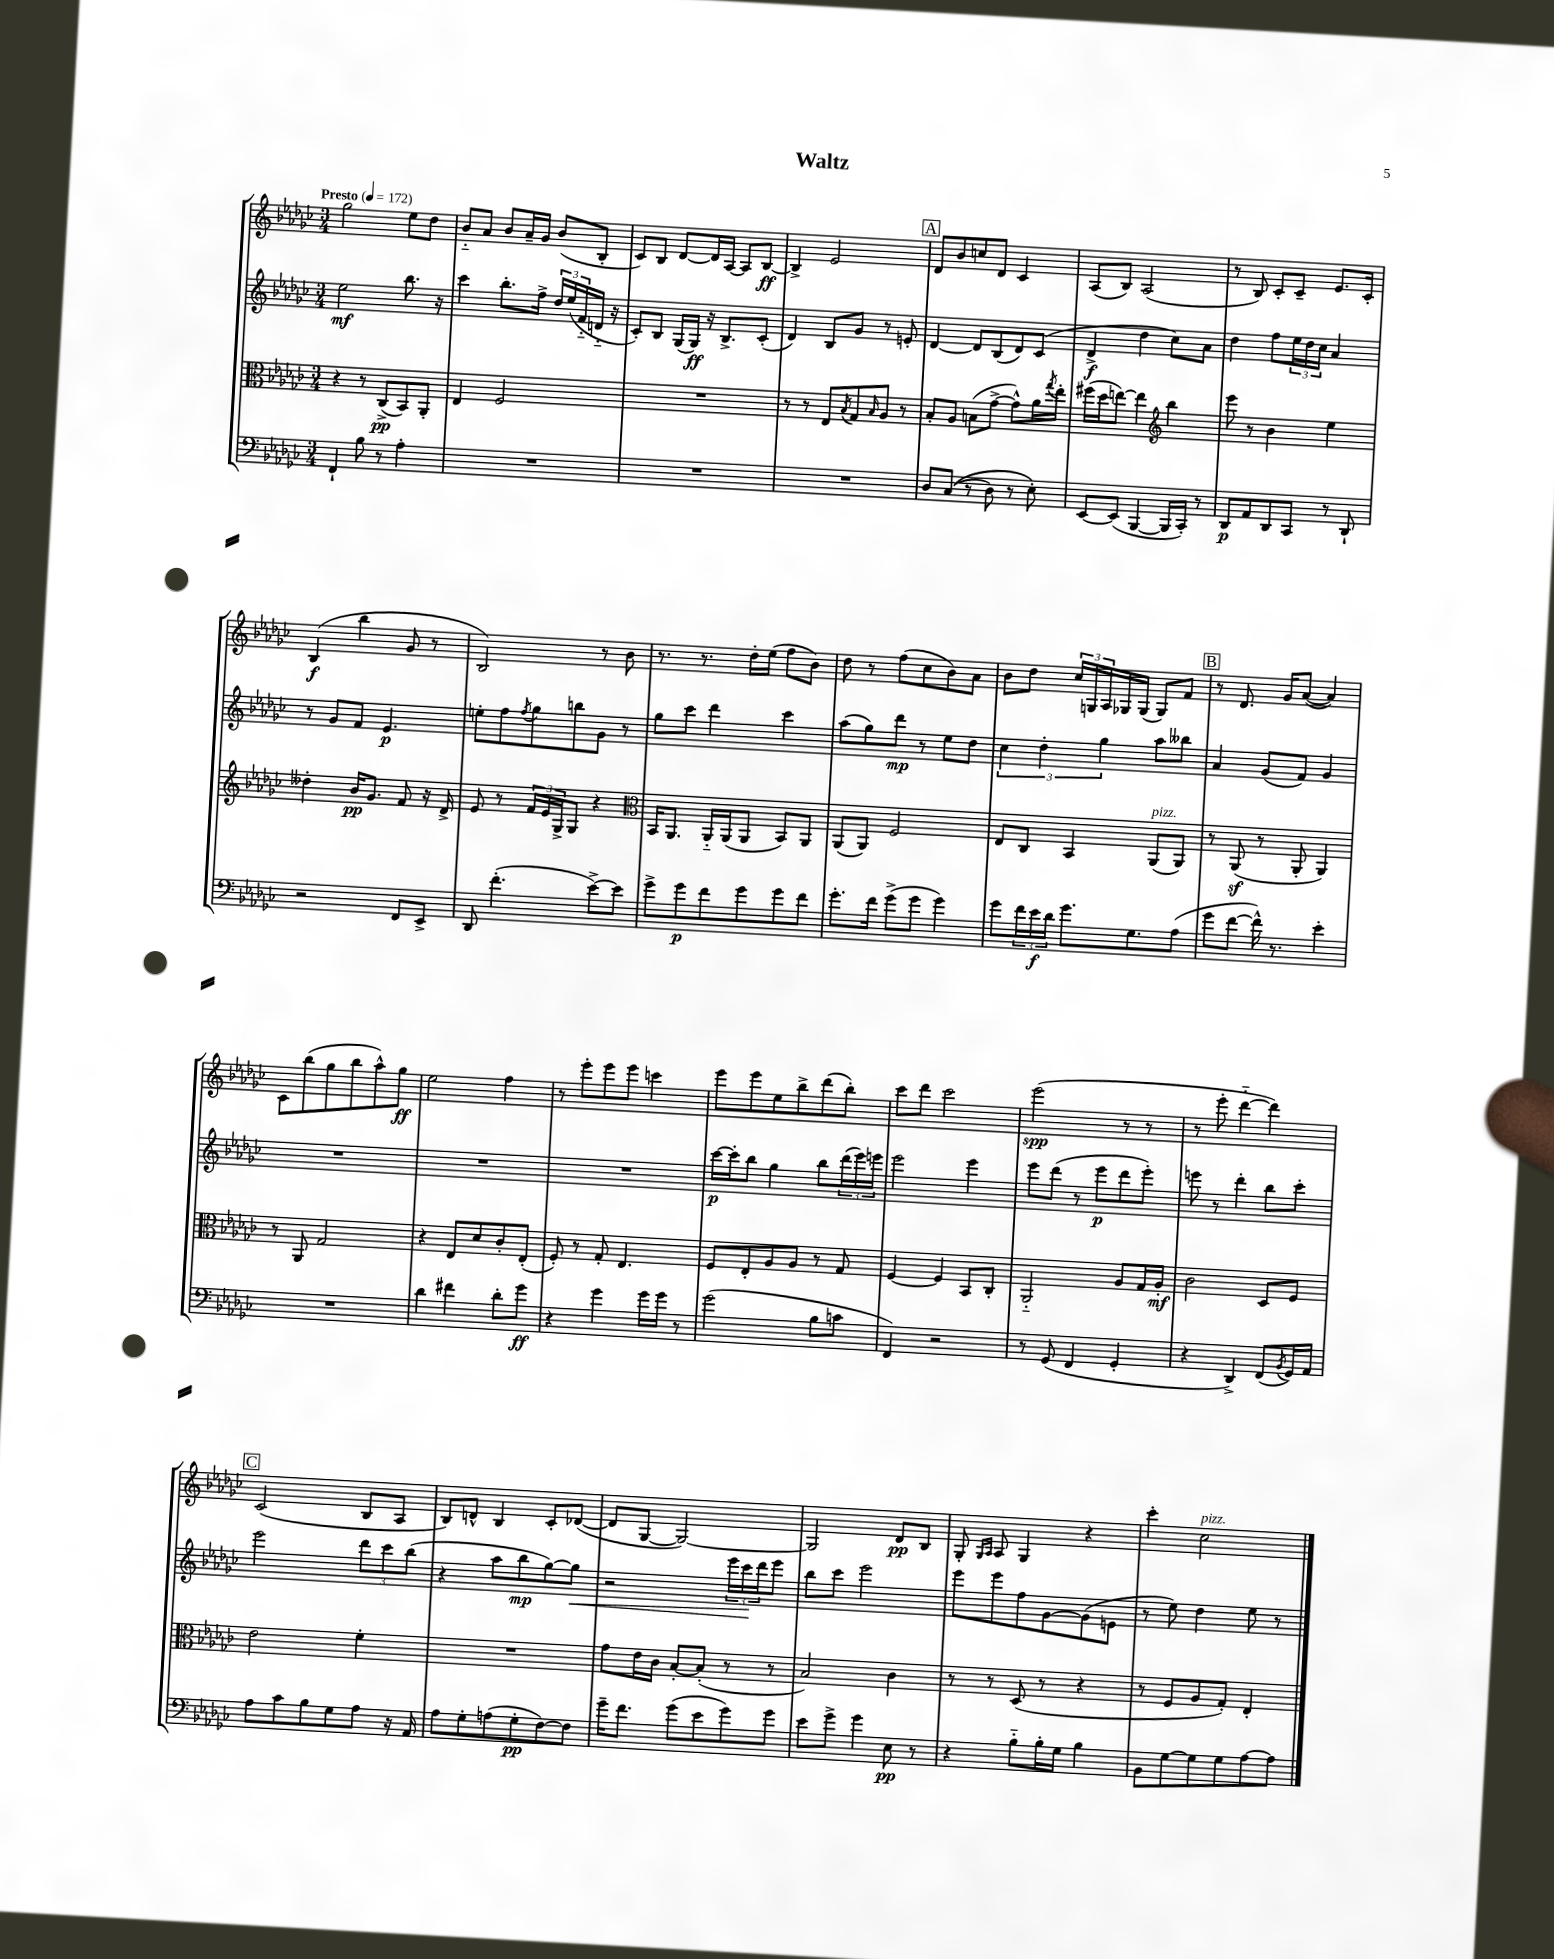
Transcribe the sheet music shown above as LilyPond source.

\header { title = "Waltz" }
<<
\new StaffGroup <<
\new Staff = "s0" {
    \clef treble \key ges \major \numericTimeSignature \time 3/4 \tempo "Presto" 4 = 172
    ges''2 ees''8 des''8 |
    bes'8-_ aes'8 bes'8 aes'16-- ges'16 bes'8( bes8-. |
    ces'8) bes8 des'8~ des'16 aes16~ aes8 bes8~\ff |
    bes4-> ees'2 |
    \mark \markup { \box "A" } des'8 bes'8 c''8 des'8 ces'4 |
    aes8( bes8) aes2( |
    r8 bes8) ces'8-. ces'8-- ees'8. ces'16-. |
    bes4\f( bes''4 ges'8 r8 |
    bes2) r8 bes'8 |
    r8. r8. des''16-. ees''16( f''8 bes'8) |
    des''8 r8 f''8( ces''8 bes'8) aes'8 |
    bes'8 des''8 \tuplet 3/2 { ces''16 g16 aes16 } ges16 ges16( ges8) f'8 |
    \mark \markup { \box "B" } r8 des'8. ges'16 aes'8~( aes'4) |
    ces'8 bes''8( ges''8 bes''8 aes''8-^) ges''8\ff |
    ees''2 f''4 |
    r8 ees'''8-. ees'''8 ees'''8 c'''4 |
    ees'''8 ees'''8 ees''8 bes''8-> des'''8( bes''8-.) |
    ces'''8 des'''8 ces'''2 |
    ees'''2\spp( r8 r8 |
    r8 ees'''8-. des'''4~-_ des'''4) |
    \mark \markup { \box "C" } ces'2( bes8 aes8 |
    bes8) d'8-^ bes4 ces'8-. des'8~( |
    des'8 ges8~ ges2~) |
    ges2 des'8\pp bes8 |
    ges8-. \grace { ges16 aes16 } aes8 ges4 r4 |
    ces'''4-. ces''2^\markup { \italic "pizz." } \bar "|." |
}
\new Staff = "s1" {
    \clef treble \key ges \major \numericTimeSignature \time 3/4
    ees''2\mf bes''8. r16 |
    ces'''4 bes''8.-. f''16-> \tuplet 3/2 { des''16 ees''16( f'16-_ } d'16-_ r16 |
    ces'8-.) bes8 ges16( ges16\ff) r16 bes8.-> ces'8-.( |
    des'4) bes8 ges'8 r8 e'8-. |
    \mark \markup { \box "A" } des'4~ des'8 bes8( des'8) ces'8( |
    des'4->\f des''4 ces''8) aes'8 |
    des''4 f''8 \tuplet 3/2 { ees''16 des''16 ces''16 } aes'4 |
    r8 ges'8 f'8 ees'4.\p |
    e''8-. f''8 \acciaccatura { f''8 } ges''8 b''8 ges'8 r8 |
    ges''8 ces'''8 des'''4 ces'''4 |
    aes''8( ges''8) des'''8\mp r8 ees''8 des''8 |
    \tuplet 3/2 { ces''4 des''4-. ges''4 } aes''8 beses''8 |
    \mark \markup { \box "B" } aes'4 ges'8( f'8) ges'4 |
    R2. |
    R2. |
    R2. |
    ces'''16~\p ces'''16-. bes''8 ges''4 bes''8 \tuplet 3/2 { des'''16( ees'''16) e'''16 } |
    ees'''2 ees'''4 |
    ees'''8 des'''8( r8 ees'''8\p des'''8 ees'''8-.) |
    e'''8 r8 des'''4-. bes''8 ces'''8-. |
    \mark \markup { \box "C" } ees'''2 \tuplet 3/2 { des'''8 ces'''8 bes''8( } |
    r4 aes''8 bes''8\mp ges''8~) ges''8\< |
    r2 \tuplet 3/2 { ees'''16 ces'''16\! des'''16 } ees'''8 |
    bes''8 ces'''8 ees'''2 |
    ees'''8 ees'''8 f''8 ges'8~ ges'8( e'8 |
    r8 ees''8) des''4 ees''8 r8 \bar "|." |
}
\new Staff = "s2" {
    \clef alto \key ges \major \numericTimeSignature \time 3/4
    r4 r8 ces8->\pp( bes,8) aes,8-. |
    ees4 f2 |
    R2. |
    r8 r8 ees8 \acciaccatura { bes8 } ges8 \grace { bes16 } aes8 r8 |
    \mark \markup { \box "A" } bes8-. aes8 b8( ges'8~-> ges'8-^) aes'16 \acciaccatura { ges''8 } ees''16-. |
    fis''16( des''16 e''8~) e''4 \clef treble bes''4 |
    ees'''8 r8 bes'4 ees''4 |
    deses''4-. bes'16\pp ges'8. f'8 r16 des'16-> |
    ees'8 r8 \tuplet 3/2 { f'16 ees'16 ges16-> } ges8 r4 |
    \clef alto bes,16 aes,8. aes,16-_ aes,16( aes,8 bes,8) aes,8 |
    aes,8( aes,8) f2 |
    ees8 ces8 bes,4 aes,8^\markup { \italic "pizz." }( aes,8) |
    \mark \markup { \box "B" } r8 aes,8\sf( r8 aes,8-. aes,4) |
    r8 aes,8 ges2 |
    r4 ees8 des'8 ces'8-. ees8-.( |
    f8-.) r8 ges8-. ees4. |
    f8 ees8-. aes8 aes8 r8 ges8 |
    f4~ f4 bes,8 ces8-. |
    aes,2-_ aes8 ges16 aes16-.\mf |
    ces'2 des8 f8 |
    \mark \markup { \box "C" } ees'2 f'4-. |
    R2. |
    ges'8 ees'16 ces'16 bes8~-. bes8-.( r8 r8 |
    bes2) ces'4 |
    r8 r8 des8( r8 r4 |
    r8 f8 aes8 ges8-.) ees4-. \bar "|." |
}
\new Staff = "s3" {
    \clef bass \key ges \major \numericTimeSignature \time 3/4
    f,4-! bes8 r8 aes4-. |
    R2. |
    R2. |
    R2. |
    \mark \markup { \box "A" } des8 ces8(\( r8 des8) r8 ees8-.\) |
    ees,8~ ees,8( bes,,4~ bes,,16 ces,16-.) r8 |
    des,8\p aes,8 des,8 ces,8 r8 des,8-! |
    r2 f,8 ees,8-> |
    des,8 f'4.-.( ees'8~->) ees'8 |
    ges'8-> ges'8\p f'8 ges'8 ges'8 f'8 |
    ges'8.-. f'16 ges'8->( ges'8 ges'4) |
    ges'8 \tuplet 3/2 { f'16 ees'16\f des'16 } ges'8. ges8. aes8( |
    \mark \markup { \box "B" } ges'8 f'8~ f'16-^) r8. ees'4-. |
    R2. |
    des'4 fis'4 des'8-. ges'8\ff |
    r4 ges'4 ges'16 ges'16 r8 |
    ges'2( bes8 c'8 |
    f,4) r2 |
    r8 ges,8( f,4 ges,4-. |
    r4 des,4->) f,8( \acciaccatura { bes,8 } ges,16) aes,16 |
    \mark \markup { \box "C" } aes8 ces'8 bes8 ges8 aes8 r16 aes,16 |
    aes8 ges8-. a8( ges8-.\pp f8~) f8 |
    ges'16-- f'8. ges'8( ees'8 ges'8) ges'8 |
    ees'8 ges'8-> ges'4 ees8\pp r8 |
    r4 bes8-_ bes16-. ges16 bes4 |
    bes,8 ges8~ ges8 ges8 aes8~ aes8 \bar "|." |
}
>>
>>
\layout { \context { \Score \remove "Bar_number_engraver" } }
